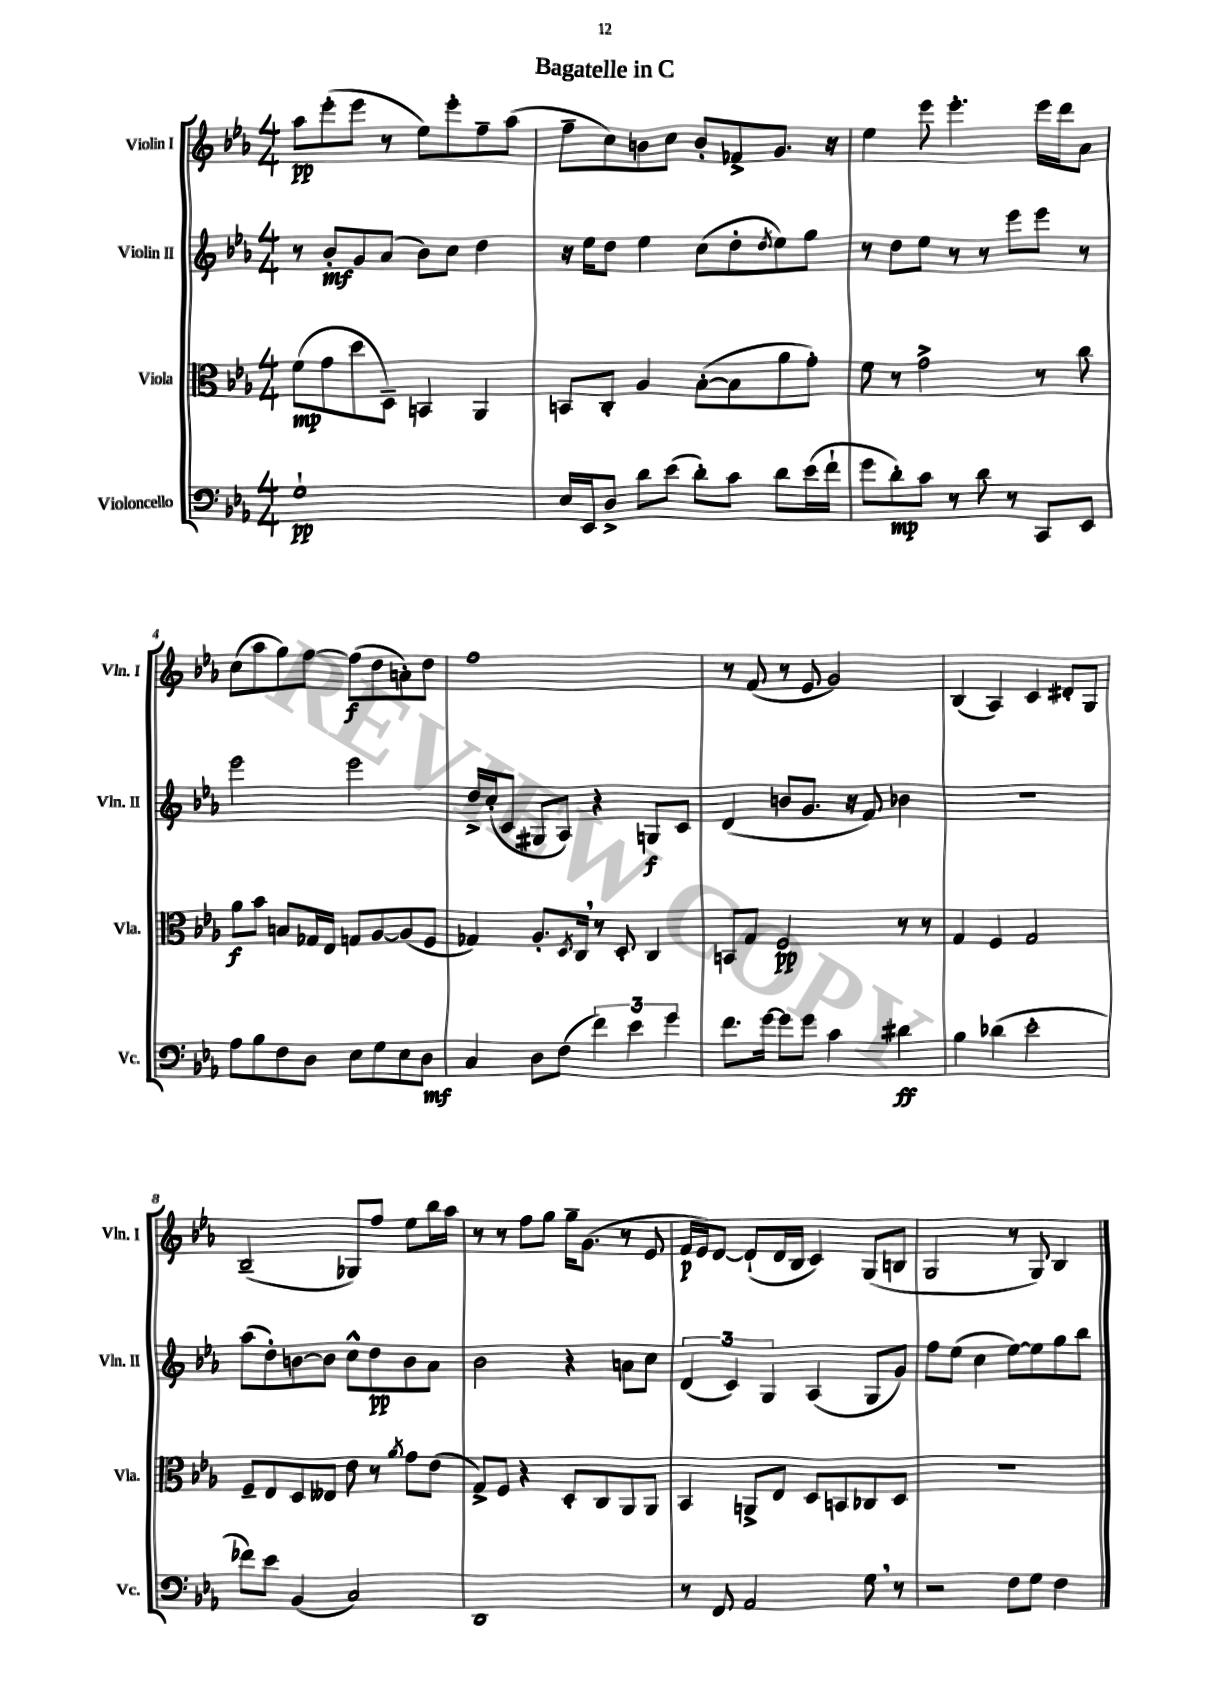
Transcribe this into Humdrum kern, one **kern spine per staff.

**kern	**kern	**kern	**kern
*staff4	*staff3	*staff2	*staff1
*clefF4	*clefC3	*clefG2	*clefG2
*k[b-e-a-]	*k[b-e-a-]	*k[b-e-a-]	*k[b-e-a-]
*M4/4	*M4/4	*M4/4	*M4/4
1G`	(8f	8r	8aa-
.	8g	8b-'	(8eee-'
.	8dd	8g	8eee-
.	8D~)	(8a-	8r
.	4BB	8b-)	8ee-)
.	.	8cc	8eee-'
.	4AA-	4dd	8ff~
.	.	.	(8aa-
=	=	=	=
16E-	8BB	16r	8ff~
16EE-	.	16ee-	.
8D^	8C'	8dd	8cc)
8d	4A-	4ee-	8b
(8e-	.	.	8cc
8d')	([8B-'	(8cc	8b'
8c	8B-]	8dd'	8f-^
.	.	8qdd	.
8d	8a-	8ee-)	8.g
(16e-	8g')	8gg	.
16f`	.	.	16r
=	=	=	=
8g	8f	8r	4ee-
8d')	8r	8dd	.
8c	2g^	8ee-	8eee-
8r	.	8r	4.eee-'
8d	.	8r	.
8r	.	8eee-	.
8CC	8r	8eee-	16eee-
.	.	.	16ddd
8EE-	8cc	8r	8a-
=	=	=	=
8A-	8a-	2eee-	(8cc
8B-	8b-	.	8aa-
8F	8B	.	8gg)
8D	16G-	.	[8ff
.	16E-	.	.
8E-	8G	2eee-	(8ff]
8G	[8A-	.	8dd
8E-	(8A-]	.	8a')
8D	8F	.	8dd
=	=	=	=
4C	4G-)	16dd^	1ff
.	.	(16cc'	.
.	.	8c	.
8D	8.A-'	8G#	.
(8F	.	8A-)	.
.	8qD	.	.
.	16C	.	.
6f)	8r	4r	.
.	8D'	.	.
6e-	.	.	.
.	4C	8G	.
6g	.	.	.
.	.	8c	.
=	=	=	=
8.f	8BB	(4d	8r
.	8G	.	(8f
[16g	.	.	.
8g]	2F	8b	8r
8g	.	8.g	8e-
4c	.	.	2g)
.	.	16r	.
.	.	8f)	.
4d#	8r	4b-	.
.	8r	.	.
=	=	=	=
4B-	4G	1r	(4B-
(4d-	4F	.	4A-)
2e-'	2G	.	4c
.	.	.	8d#'
.	.	.	8G
=	=	=	=
8f-)	8F~	(8aa-	(2B-~
8e-	8E-	8dd')	.
(4BB-	8D	[8b	.
.	8E--	8b]	.
2C)	8e-	8cc^^	8G-)
.	8r	8dd	8ff
.	8qa-	.	.
.	8g	8b	8ee-
.	(8e-	8a-	16bb-
.	.	.	16aa-
=	=	=	=
1DD	8G^)	2b-	8r
.	8F	.	8r
.	4r	.	8ff
.	.	.	8gg
.	8D'	4r	16gg~
.	.	.	(8.g
.	8C	.	.
.	8AA-	8a	8r
.	8AA-	8cc	8e-
=	=	=	=
8r	4BB-	(6d	16f
.	.	.	16e-)
8FF	.	.	[8d
.	.	6c)	.
2AA-	8AA^	.	(8d`]
.	.	6G	.
.	8E-	.	16d
.	.	.	16B-
.	8D	(4A-	4c)
.	8BB	.	.
8G	8C-	8G	(8G
8r	8D	8g)	8B
=	=	=	=
2r	1r	8ff	2G
.	.	(8ee-	.
.	.	4cc	.
8F	.	[8ee-)	8r
8G	.	8ee-]	8G)
4F	.	8gg	4B-
.	.	8bb-	.
==	==	==	==
*-	*-	*-	*-
